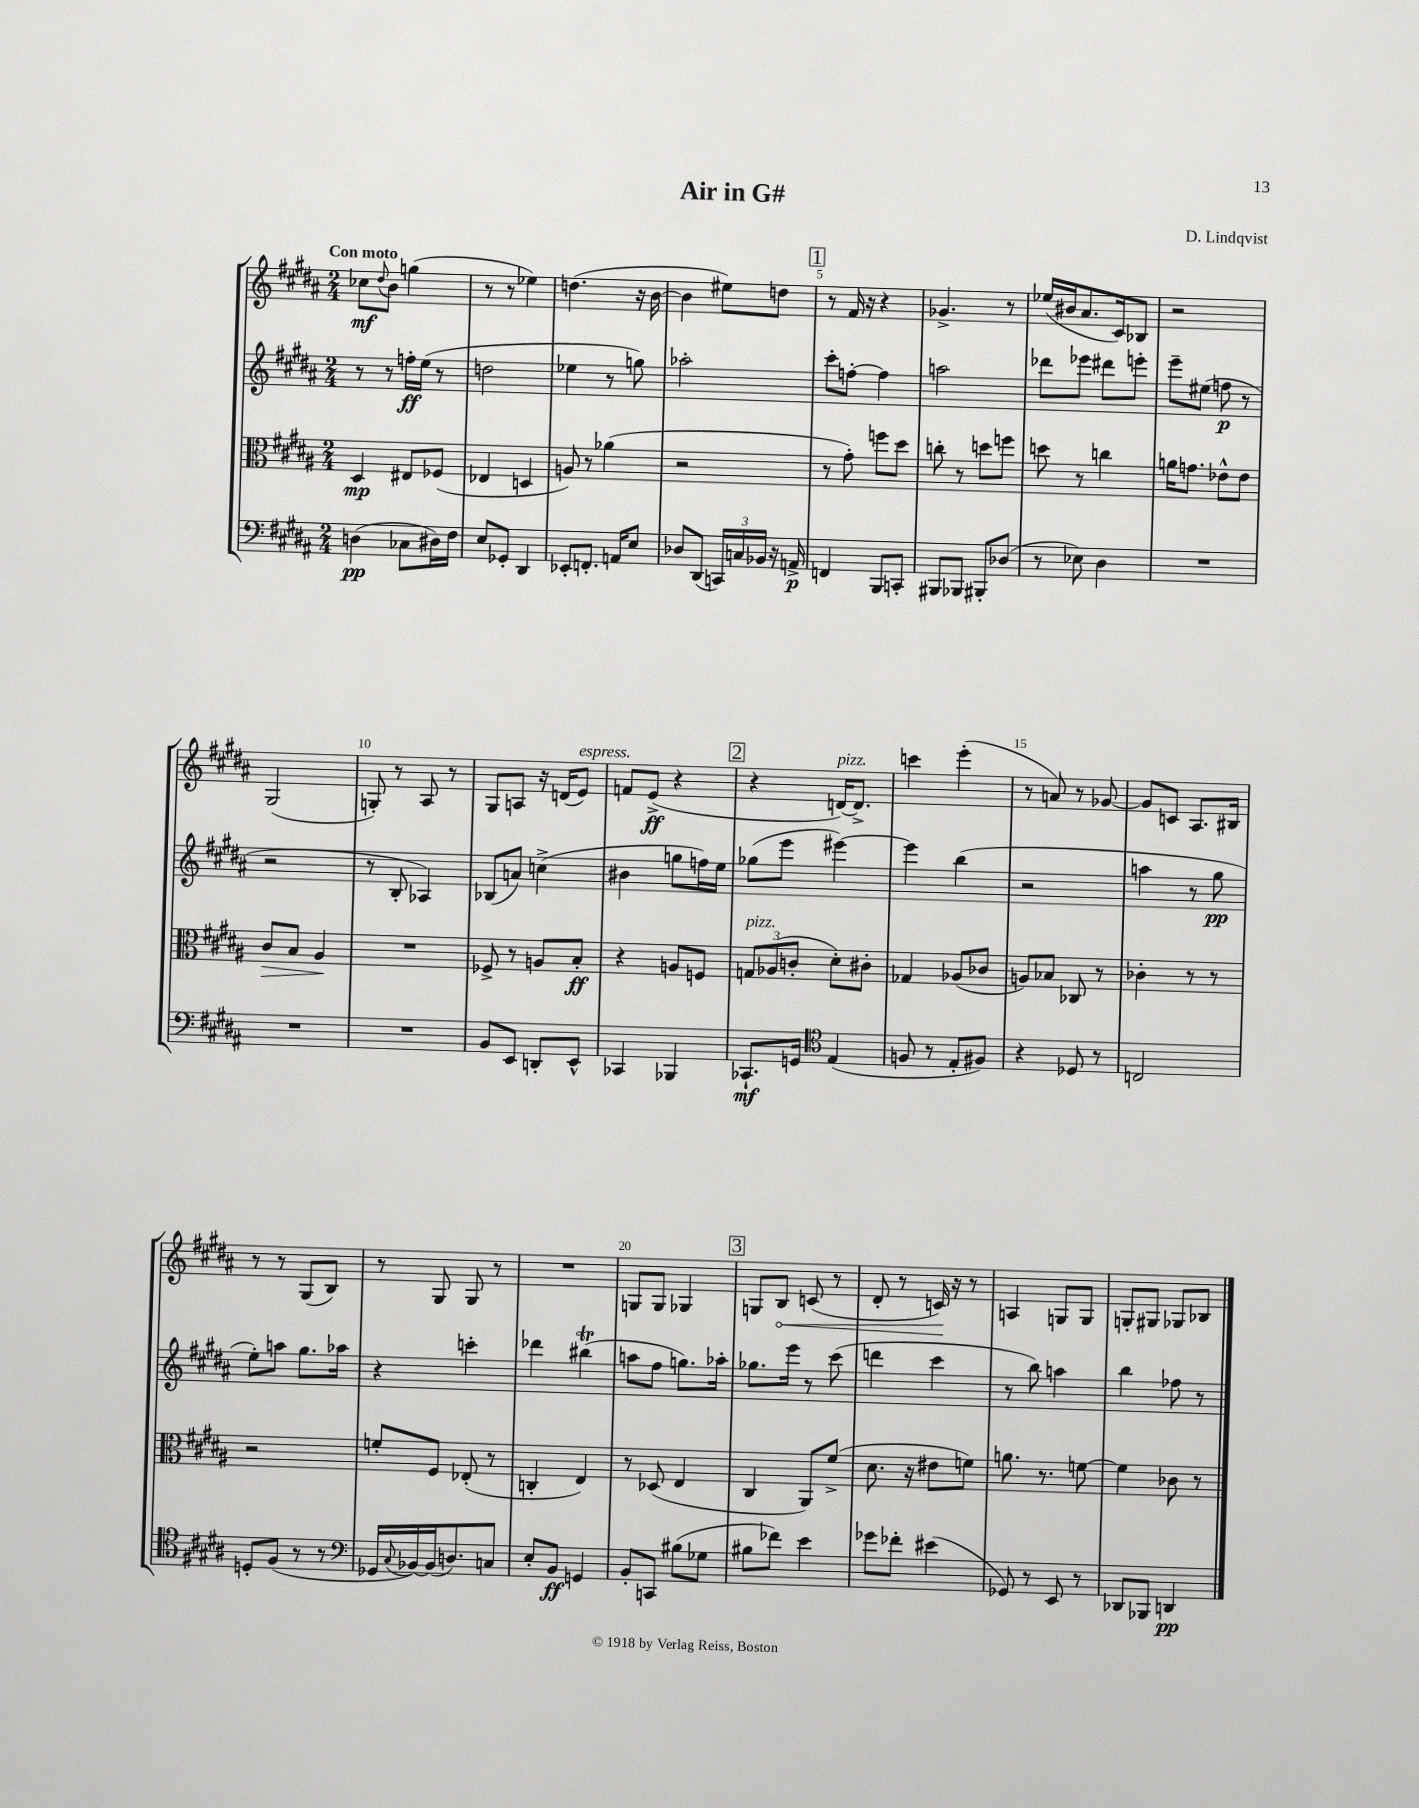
\header { title = "Air in G#" composer = "D. Lindqvist" }
<<
\new StaffGroup <<
\new Staff = "s0" {
    \clef treble \key b \major \numericTimeSignature \time 2/4 \tempo "Con moto"
    ces''8\mf \appoggiatura { dis''8 } b'8 g''4( |
    r8 r8 ees''4) |
    d''4.( r16 b'16~ |
    b'4 eis''8) d''8 |
    \mark \markup { \box "1" } r8 fis'16 r16 r4 |
    ges'4.-> r8 |
    ees''16( bis'16 ais'8. cis'16) bes8 |
    r2 |
    gis2( |
    g8-.) r8 ais8 r8 |
    gis8 a8 r16 d'16( e'8^\markup { \italic "espress." }) |
    f'8 e'8->\ff( r4 |
    \mark \markup { \box "2" } r4 d'16~^\markup { \italic "pizz." }) d'8.-> |
    c'''4 e'''4-.( |
    r8 a'8) r8 ges'8~ |
    ges'8 c'8 ais8. bis16 |
    r8 r8 gis8( b8) |
    r8 gis8 gis8 r8 |
    R2 |
    g8 g8 ges4 |
    \mark \markup { \box "3" } g8 \once \override Hairpin.circled-tip = ##t b8\< c'8( r8 |
    dis'8-. r8 c'16\!) r16 r8 |
    a4 g8 g8 |
    g8-. gis8 ges8 bes8 \bar "|." |
}
\new Staff = "s1" {
    \clef treble \key b \major \numericTimeSignature \time 2/4
    r8 r8 f''16-.\ff e''16( r8 |
    d''2 |
    ees''4 r8 g''8) |
    aes''2-. |
    \mark \markup { \box "1" } cis'''8-. f''8~-. f''4 |
    a''2 |
    des'''8 ees'''8 dis'''8 e'''8-. |
    e'''8-- eis''8( f''8\p r8 |
    r2 |
    r8 b8-. aes4) |
    bes8( a'8) c''4->( |
    bis'4 g''8 f''16) e''16 |
    \mark \markup { \box "2" } ges''8( e'''8 eis'''4~) |
    eis'''4 b''4( |
    r2 |
    a''4 r8 gis''8\pp |
    e''8-.) a''8 gis''8. aes''16 |
    r4 c'''4-. |
    des'''4 bis''4\trill( |
    a''8 fis''8 g''8.) aes''16-. |
    \mark \markup { \box "3" } ges''8. e'''16 r8 cis'''8( |
    d'''4 cis'''4 |
    r8 b''8) a''4 |
    b''4 fes''8 r8 \bar "|." |
}
\new Staff = "s2" {
    \clef alto \key b \major \numericTimeSignature \time 2/4
    dis4\mp eis8 fes8( |
    ees4 d4 |
    a8) r8 aes'4( |
    r2 |
    \mark \markup { \box "1" } r8 gis'8-.) f''8 dis''8 |
    c''8-. r8 d''8 f''8 |
    d''8 r8 c''4 |
    a'16 g'8. ees'8-^ ees'8 |
    cis'8\> b8 ais4\! |
    R2 |
    fes8-> r8 a8 b8-.\ff |
    r4 a8 f8 |
    \mark \markup { \box "2" } \tuplet 3/2 { g8^\markup { \italic "pizz." } aes8( c'8-. } dis'8-.) cis'8-. |
    ges4 aes8( ces'8 |
    a8) bes8 ces8 r8 |
    ces'4-. r8 r8 |
    r2 |
    f'8-. fis8 ees8-.( r8 |
    c4-. e4) |
    r8 des8( e4 |
    \mark \markup { \box "3" } cis4 ais,8) fis'8->( |
    dis'8. r16 eis'8 f'8) |
    a'8. r8. f'8~ |
    f'4 ces'8 r8 \bar "|." |
}
\new Staff = "s3" {
    \clef bass \key b \major \numericTimeSignature \time 2/4
    d4\pp( ces8 dis16) fis16 |
    e8 ges,8-. dis,4 |
    ees,8-. f,8.-. a,16 e8 |
    des8 dis,8( \tuplet 3/2 { c,16) c16 bes,16 } r16 a,16->\p |
    \mark \markup { \box "1" } f,4 b,,8 c,8-. |
    bis,,8 bes,,8 bis,,8-. des8( |
    r8 ees8) dis4 |
    R2 |
    R2 |
    R2 |
    b,8 e,8 d,8-. e,8-^ |
    ces,4 bes,,4 |
    \mark \markup { \box "2" } ces,8.-!\mf g,16 \clef tenor e4( |
    f8 r8 e8-. fis8) |
    r4 des8 r8 |
    c2 |
    d8-. fis8( r8 r8 |
    \clef bass ges,16 \appoggiatura { cis8 } bes,16~) bes,16( d8.) c8 |
    e8-. b,8\ff g,4 |
    b,8-. c,8 bis8( ges8 |
    \mark \markup { \box "3" } bis8 fes'8) e'4 |
    ges'8 fes'8-. eis'4( |
    ges,8) r8 e,8 r8 |
    des,8 bes,,8 d,4\pp \bar "|." |
}
>>
>>
\layout { \context { \Score \override BarNumber.break-visibility = ##(#f #t #t) barNumberVisibility = #(every-nth-bar-number-visible 5) } }
